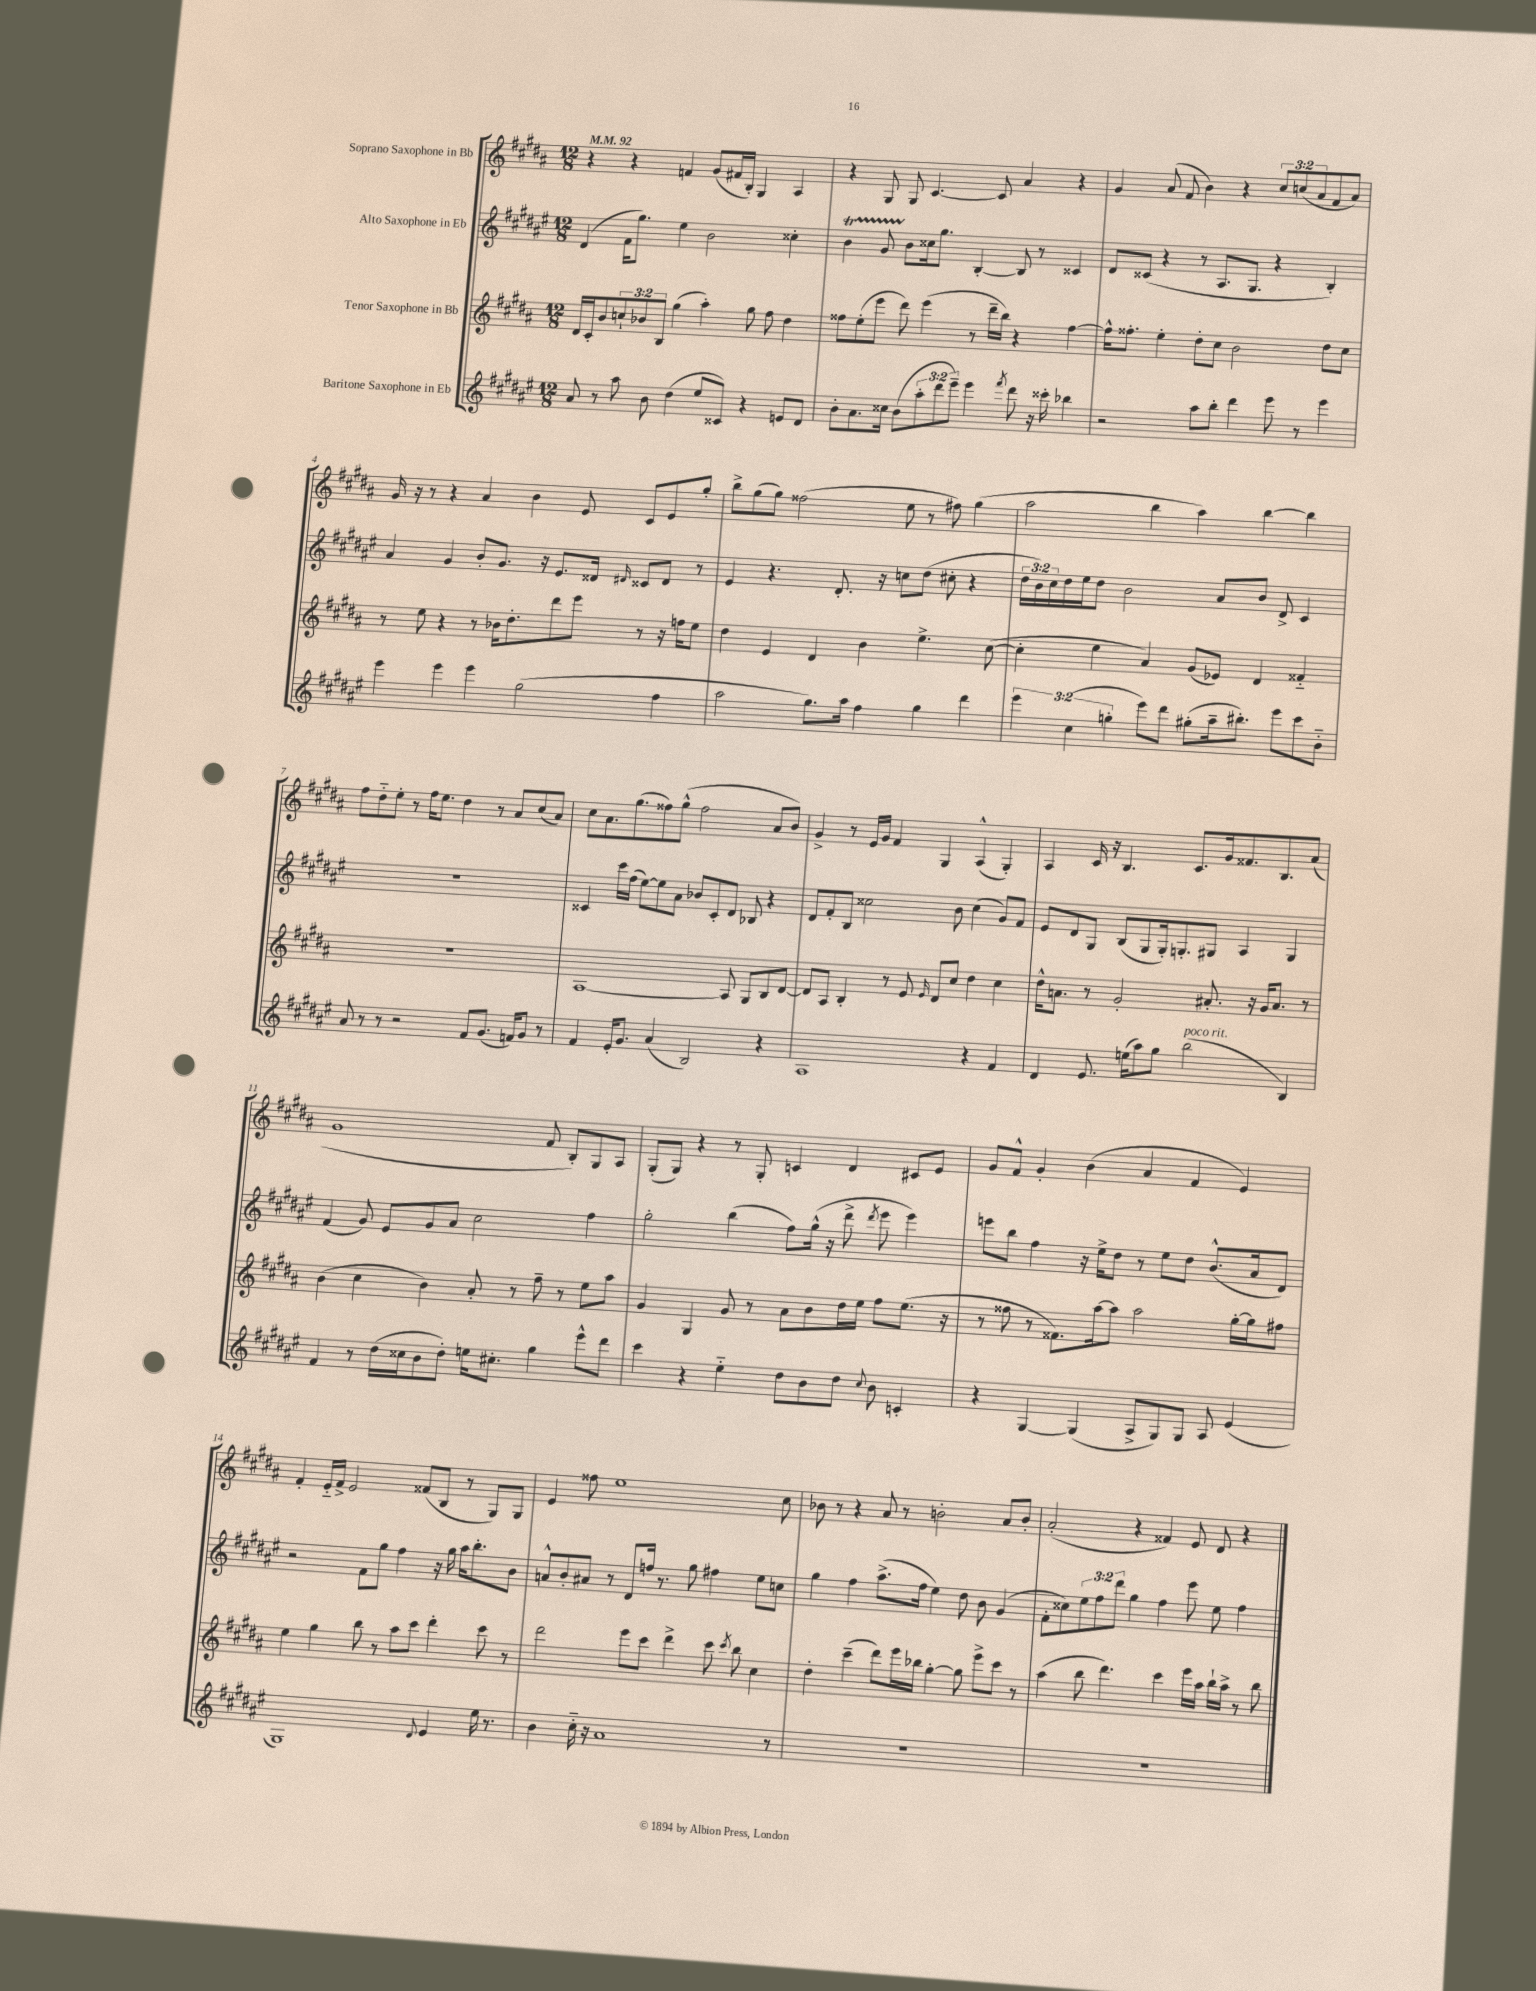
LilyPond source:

<<
\new StaffGroup <<
\new Staff = "s0" \with { instrumentName = "Soprano Saxophone in Bb" } {
    \clef treble \key b \major \numericTimeSignature \time 12/8 \override Staff.TupletNumber.text = #tuplet-number::calc-fraction-text \tempo 4 = 92
    r4 r4 f'4 gis'8( fis'16 b16-.) gis4 ais4 |
    r4 gis8 gis8 cis'4.~ cis'8 ais'4 r4 |
    gis'4 ais'8( fis'8 b'4) r4 \tuplet 3/2 { cis''8 c''8( ais'8 } fis'8 ais'8) |
    gis'16 r16 r8 r4 ais'4 b'4 e'8 cis'8 e'8 gis''8-. |
    b''8-> gis''8( gis''8) fisis''2( e''8 r8 fis''8) gis''4( |
    ais''2 b''4 ais''4) b''4~ b''4 |
    fis''8 dis''8-_ e''8-. r8 fis''16 e''8. dis''4 r8 ais'8 cis''8( ais'8) |
    cis''8 ais'8. gis''8.( fisis''8) gis''8-^( fisis''2 ais'8 b'8) |
    gis'4-> r8 e'16 gis'16 fis'4 gis4 ais4-^( gis4-.) |
    ais4 cis'16 r16 b4. cis'8. gis'16 fisis'8. b8. ais'8( |
    gis'1 fis'8 b8-.) gis8 ais8 |
    gis8-.( gis8) r4 r8 gis8-. c'4 dis'4 cis'8 e'8 |
    gis'8 fis'8-^ gis'4-. b'4( ais'4 fis'4 e'4) |
    fis'4-. e'16-_ fis'16-> e'2 fisis'8( b8 r8 gis8) gis8 |
    e'4 fisis''8 e''1 cis''8 |
    bes'8 r8 r4 ais'8 r8 b'2-. ais'8 b'8-. |
    ais'2-.( r4 fisis'4) e'8 dis'8 r4 \bar "|." |
}
\new Staff = "s1" \with { instrumentName = "Alto Saxophone in Eb" } {
    \clef treble \key fis \major \numericTimeSignature \time 12/8 \override Staff.TupletNumber.text = #tuplet-number::calc-fraction-text
    dis'4( fis'16 gis''8.) eis''4 b'2 cisis''4-. |
    b'4\startTrillSpan gis'8 b'8\stopTrillSpan cisis''16 gis''8. b4~-. b8 r8 cisis'4 |
    dis'8 cisis'8( r4 r8 ais8. gis8. r4 b4-.) |
    ais'4 gis'4 b'8-. gis'8. r16 eis'8. disis'16 \grace { dis'16 } cisis'8 dis'8 r8 |
    eis'4 r4. dis'8.-. r16 c''8 dis''8( cis''8-. r4 |
    \tuplet 3/2 { dis''16 b'16) cis''16 } dis''16 eis''16 dis''8 b'2 ais'8 b'8 dis'8-> cis'4 |
    R1. |
    cisis'4 cis'''16 fis''16( eis''8~) eis''8 ais'8 bes'8 cisis'8-. dis'8 bes8 r4 |
    dis'8 fis'8-. b8 cisis''2 b'8 cisis''4( gis'8) fis'8 |
    eis'8 dis'8 gis8 b8( gis8 gis16-.) g8.-. gis8 ais4 gis4 |
    fis'4( gis'8) eis'8 gis'8 ais'8 cis''2 fis''4 |
    gis''2-. b''4( fis''8) gis''16-^( r16 dis'''8-> \acciaccatura { dis'''8 } eis'''8 eis'''4) |
    e'''8 b''8 fis''4 r16 eis''16-> dis''8 r8 eis''8 dis''8 b'8.-^( ais'16 dis'8) |
    r2 fis'8 gis''8 fis''4 r16 gis''16 ais''16 b''8.-. b'8 |
    a'8-^ b'8-. ais'8 r8 dis'8 f''16 r8. gis''8 fis''4 eis''8 c''8 |
    gis''4 fis''4 ais''8.->( fis''16 eis''4) dis''8 b'8 gis'4( |
    fis'8-. cisis''8) \tuplet 3/2 { eis''8 fis''8 dis'''8 } gis''4 fis''4 eis'''8 eis''8 fis''4 \bar "|." |
}
\new Staff = "s2" \with { instrumentName = "Tenor Saxophone in Bb" } {
    \clef treble \key b \major \numericTimeSignature \time 12/8 \override Staff.TupletNumber.text = #tuplet-number::calc-fraction-text
    dis'16 cis'16-. b'8 \tuplet 3/2 { c''8-! bes'8 b8 } gis''4( ais''4-.) gis''8 fis''8 dis''4 |
    fisis''8 e''8-.( e'''8 dis'''8) e'''4( r8 dis'''16-- b''16) r4 fisis''4~ |
    fisis''16-^ fisis''8.-. e''4-. dis''8-. cis''8 b'2 dis''8 cis''8 |
    r8 e''8 r4 r8 bes'16 dis''8.-. dis'''8 e'''8 r8 r16 f''16 e''8 |
    dis''4 e'4 dis'4 b'4 e''4.-> cis''8~( |
    cis''4-. e''4 ais'4) gis'8( ees'8) dis'4 fisis'4-_ |
    R1. |
    ais1~ ais8 gis8 b8 dis'8~ |
    dis'8 ais8 b4-. r8 e'8 \grace { e'16 } dis'8 cis''8 dis''4 cis''4 |
    dis''16-^ a'8. r8 gis'2-. ais'8.-. r16 gis'16 ais'8. r8 |
    b'4( cis''4 b'4) ais'8-. r8 fis''8-- r8 e''8 ais''8 |
    gis'4 gis4 gis'8 r8 ais'8 b'8 dis''16 e''16 fis''8 e''8.( r16 |
    r8 fisis''8 r8 fisis'8.) ais''16~ ais''8 ais''2 gis''16~-. gis''16 fis''8 |
    e''4 gis''4 b''8 r8 ais''8 cis'''8 dis'''4-. cis'''8 r8 |
    dis'''2 e'''8 cis'''8 dis'''4-> cis'''8 \acciaccatura { cis'''8 } b''8 cis''4 |
    dis''4-. cis'''4--( dis'''8) e'''16 bes''16 gis''4~-. gis''8 e'''8-> cis'''8 r8 |
    ais''4( b''8 dis'''4.) cis'''4 e'''16 ais''16 b''16-! ais''16-> r8 b''8 \bar "|." |
}
\new Staff = "s3" \with { instrumentName = "Baritone Saxophone in Eb" } {
    \clef treble \key fis \major \numericTimeSignature \time 12/8 \override Staff.TupletNumber.text = #tuplet-number::calc-fraction-text
    ais'8 r8 ais''8 b'8 dis''4( eis''8 cisis'8) r4 e'8 dis'8 |
    b'8-. ais'8. cisis''16 b'8( \tuplet 3/2 { ais''8-. dis'''8 eis'''8--) } eis'''4 \acciaccatura { fis'''8 } dis'''8 r16 cisis'''16-. bes''4 |
    r2 ais''8 b''8-. dis'''4 eis'''8 r8 eis'''4 |
    eis'''4 eis'''4 eis'''4 gis''2( fis''4 |
    ais''2 gis''8.) ais''16 fis''4 gis''4 dis'''4 |
    \tuplet 3/2 { eis'''4 cis''4( g''4-. } eis'''8) dis'''8 gis''8-.( ais''16-- bis''8.-.) eis'''8 cis'''8 b'8-_ |
    ais'8 r8 r8 r2 fis'8 gis'8.( f'16) gis'8 r8 |
    fis'4 eis'16-. gis'8. ais'4( b2) r4 |
    ais1 r4 fis'4 |
    dis'4 eis'8. e''16( ais''8) gis''8 b''2^\markup { \italic "poco rit." }( b4) |
    fis'4 r8 dis''16( cisis''16 b'8 dis''8-.) e''16 cis''8.-. gis''4 eis'''8-^ dis'''8 |
    cis'''4 r4 eis''4-_ dis''8 b'8 dis''8 \appoggiatura { cis''8 } b'8 c'4-. |
    r4 gis4~ gis4( ais8-> gis8) gis8 ais8 eis'4( |
    gis1) \appoggiatura { dis'8 } eis'4 eis''16 r8. |
    b'4 cis''16-_ r16 ais'1 r8 |
    R1. |
    R1. \bar "|." |
}
>>
>>
